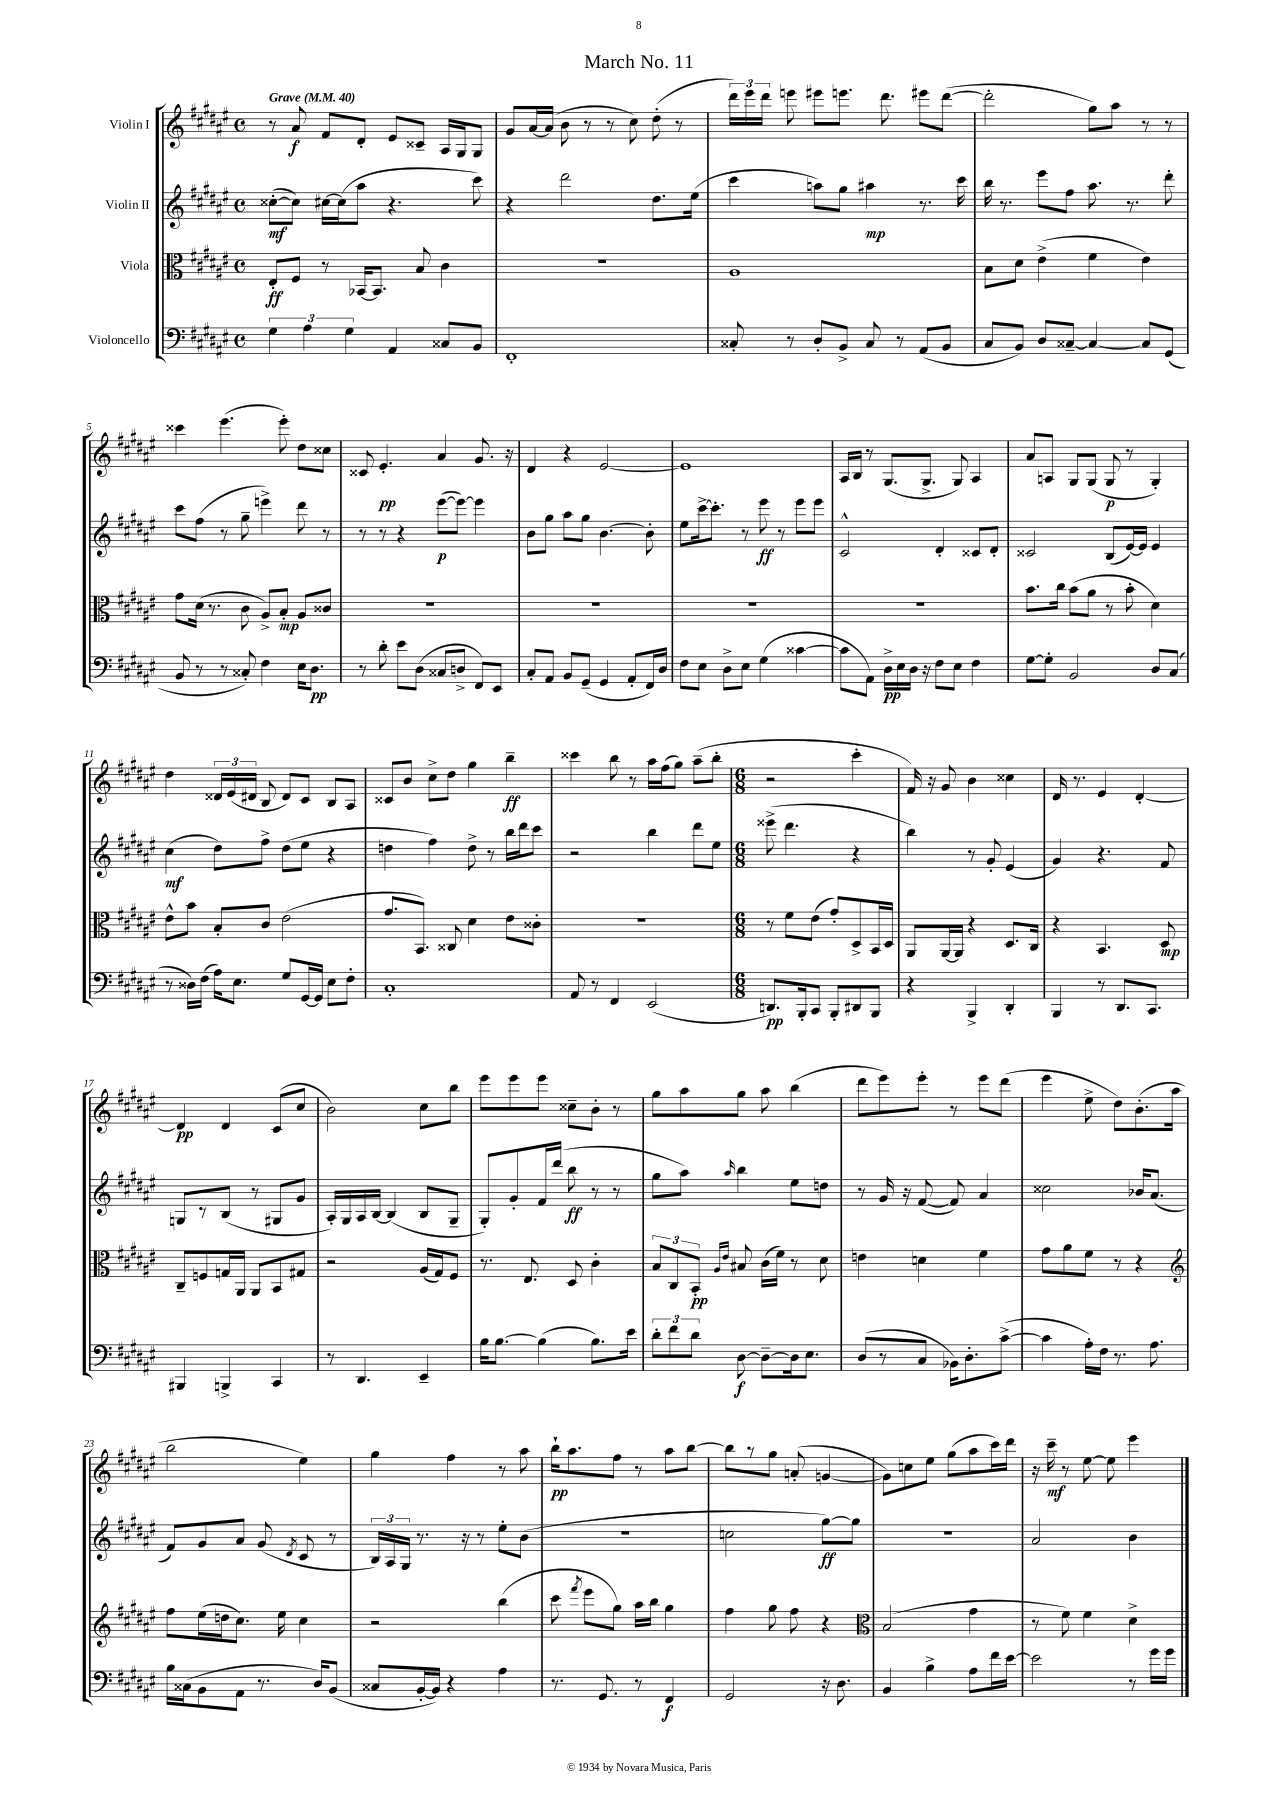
\header { title = "March No. 11" }
<<
\new StaffGroup <<
\new Staff = "s0" \with { instrumentName = "Violin I" } {
    \clef treble \key fis \major \defaultTimeSignature \time 4/4 \tempo "Grave" 4 = 40
    \autoBeamOff r8 ais'8\f fis'8[ dis'8]-. eis'8[ cisis'8]-- ais16[ gis16 gis8] |
    gis'8[ ais'16~ ais'16]( b'8 r8 r8 cis''8) dis''8-.( r8 |
    \tuplet 3/2 { dis'''16[) eis'''16 dis'''16] } e'''8 eis'''8[ e'''8.] dis'''8. eis'''8[ dis'''8]~( |
    dis'''2-. gis''8[) ais''8] r8 r8 |
    cisis'''4 eis'''4.( eis'''8-.) dis''8[ cisis''8] |
    cisis'8 eis'4.-.\pp ais'4 gis'8. r16 |
    dis'4 r4 eis'2~ |
    eis'1 |
    ais16[ b16] r8 gis8.[( gis8.]-> gis8) ais4 |
    ais'8[ a8] gis8[ gis8]( gis8\p r8 gis4-.) |
    dis''4 \tuplet 3/2 { disis'16[ eis'16( dis'16] } b8 dis'8[) cis'8] b8[ ais8] |
    cisis'8[ b'8] cis''8[-> dis''8] gis''4 b''4--\ff |
    cisis'''4 b''8 r8 ais''16[ fis''16( gis''8]) ais''8[--( b''8]-. |
    \numericTimeSignature \time 6/8 r2 cis'''4-. |
    fis'16) r16 gis'8 b'4 cisis''4 |
    dis'16 r8. eis'4 dis'4~-. |
    dis'4\pp dis'4 cis'8[( cis''8] |
    b'2) cis''8[ b''8] |
    eis'''8[ eis'''8 eis'''8] cisis''8[-- b'8]-. r8 |
    gis''8[ ais''8 gis''8] ais''8 b''4( |
    dis'''8[ eis'''8) eis'''8]-. r8 eis'''8[ dis'''8]( |
    eis'''4 eis''8-> dis''8[) b'8.-.( ais''16] |
    b''2 eis''4) |
    gis''4 fis''4 r8 ais''8 |
    b''16[-!\pp ais''8. fis''8] r8 ais''8[ b''8]~ |
    b''8[ r8 gis''8] a'8-.( g'4~ |
    g'8[) c''8 eis''8] gis''8[( ais''8 cis'''16) dis'''16] |
    r16 cis'''16--\mf r8 eis''8~ eis''8 eis'''4 \bar "|." |
}
\new Staff = "s1" \with { instrumentName = "Violin II" } {
    \clef treble \key fis \major \defaultTimeSignature \time 4/4
    \autoBeamOff cisis''8[~-.\mf( cisis''8]) cis''16[~ cis''16( ais''8] r4. cis'''8) |
    r4 dis'''2 dis''8.[ eis''16]( |
    cis'''4 a''8[) gis''8] ais''4\mp r8. cis'''16 |
    b''16 r8. eis'''8[ fis''8] ais''8. r8. dis'''8-. |
    cis'''8[ fis''8]( r8 gis''8-- e'''4->) dis'''8 r8 |
    r8 r8 r4 eis'''8[~\p( eis'''8]~) eis'''4 |
    b'8[ gis''8] ais''8[ gis''8] b'4.~ b'8-. |
    eis''8[ cis'''16~-> cis'''8.]-. r8 eis'''8\ff r8 eis'''8[ eis'''8] |
    cis'2-^ dis'4-. cisis'8[ dis'8]-. |
    cisis'2 b8[( eis'16~) eis'16] eis'4 |
    cis''4\mf( dis''8[) fis''8]-> dis''8[( eis''8] r4 |
    d''4 fis''4) d''8-> r8 b''16[ dis'''16 cis'''8] |
    r2 b''4 dis'''8[ eis''8] |
    \numericTimeSignature \time 6/8 eisis'''8->( dis'''4. r4 |
    b''4) r8 gis'8-. eis'4( |
    gis'4) r4. fis'8 |
    g8[ r8 b8]( r8 gis8[ gis'8] |
    ais16[-.) gis16 ais16 b16]~ b4( b8[ gis8]-- |
    gis8[-.) gis'8-. fis'16 dis'''16]( b''8\ff r8 r8 |
    gis''8[ ais''8]) \grace { ais''16 } b''4 eis''8[ d''8] |
    r8 gis'16 r16 fis'8~( fis'8) ais'4 |
    cisis''2 bes'16[ ais'8.]( |
    fis'8[) gis'8 ais'8] gis'8( \acciaccatura { dis'8 } cis'8 r8 |
    \tuplet 3/2 { b16[) ais16 gis16] } r8. r16 r8 eis''8[-. b'8]( |
    R2. |
    c''2 gis''8[~\ff) gis''8] |
    R2. |
    ais'2 b'4 \bar "|." |
}
\new Staff = "s2" \with { instrumentName = "Viola" } {
    \clef alto \key fis \major \defaultTimeSignature \time 4/4
    \autoBeamOff eis8[-.\ff fis8] r8 bes,16[~ bes,8.] b8 cis'4 |
    R1 |
    ais1 |
    b8[ dis'8] eis'4->( fis'4 eis'4) |
    gis'8[ dis'16]( r8. cis'8 ais8[->) b8]-.\mp ais8[ cisis'8] |
    R1 |
    R1 |
    R1 |
    R1 |
    b'8.[ cis''16] b'8[( ais'8] r8 b'8-. dis'4) |
    eis'8[-^ b'8] b8[-. cis'8] eis'2( |
    gis'8.[ b,8.]) cisis8 dis'4 eis'8[ cisis'8]-. |
    R1 |
    \numericTimeSignature \time 6/8 r8 fis'8[ eis'8]( gis'8[-.) dis8-> b,16 dis16] |
    ais,8[ ais,16~ ais,16] r4 dis8.[ cis16] |
    r4 b,4. dis8\mp |
    cis8[-- f8 g16 ais,16] ais,8[ b,8 gis8] |
    r2 ais16[( gis16) fis8] |
    r8. eis8. dis8 cis'4-. |
    \tuplet 3/2 { b8[ cis8 b,8]-.\pp } \grace { ais16[ eis'16] } bis8 cis'16[( fis'16]) r8 dis'8 |
    e'4 d'4 fis'4 |
    gis'8[ ais'8 fis'8] r8 r4 |
    \clef treble fis''8[ eis''16( d''16 cis''8.]) eis''16 cis''4 |
    r2 b''4( |
    cis'''8 \acciaccatura { fis'''8 } eis'''8[ gis''8]) ais''16[ b''16] gis''4 |
    fis''4 gis''8 fis''8 r4 |
    \clef alto b2( gis'4 |
    r8 fis'8) fis'4 dis'4-> \bar "|." |
}
\new Staff = "s3" \with { instrumentName = "Violoncello" } {
    \clef bass \key fis \major \defaultTimeSignature \time 4/4
    \autoBeamOff \tuplet 3/2 { gis4 ais4 gis4 } ais,4 cisis8[ b,8] |
    fis,1-. |
    cisis8-. r8 dis8[-. b,8]-> cisis8 r8 ais,8[( b,8] |
    cis8[ b,8]) dis8[ cisis8]~-- cisis4~ cisis8[ gis,8]( |
    b,8 r8 r8 cisis8-.) fis4 eis16[ dis8.]\pp |
    r8 dis'8-. eis'8[ dis8]( cisis8[ d8]-> fis,8[) eis,8] |
    cis8[-. ais,8] b,8[ gis,8]--( gis,4 ais,8[-. fis,16) dis16] |
    fis8[ eis8] dis8[-> eis8] gis4( cisis'4~ |
    cisis'8[ ais,8]) dis16[->\pp eis16 dis16] r16 fis8[ eis8] fis4 |
    gis8[~ gis8]-. b,2 dis8[ cis8]( |
    r8 disis16[) fis16]( ais16[) eis8.] gis8[ gis,16~ gis,16] eis8[ fis8]-. |
    cis1-. |
    ais,8 r8 fis,4 eis,2( |
    \numericTimeSignature \time 6/8 d,8.[\pp) b,,16-. cis,8] b,,8[-. dis,8 b,,8] |
    r4 b,,4-> dis,4-. |
    b,,4 r8 dis,8.[ cis,8.] |
    bis,,4 b,,4-> cis,4 |
    r8 dis,4. eis,4-- |
    b16[ b8.]~ b4( b8.[) eis'16] |
    \tuplet 3/2 { dis'8[-. fis'8 dis'8] } dis8~\f dis8[~-- dis16 eis8.] |
    dis8[( r8 cis8] bes,16[) dis8.-. cis'8]~->( |
    cis'4 ais16[-.) fis16] r8. ais8. |
    b16[ cisis16( b,8 ais,8] r8. dis16[) b,8]( |
    cisis8[ b,16~-. b,16]) r4 ais4 |
    r8. gis,8. r8 fis,4\f |
    gis,2 r16 dis8. |
    b,4 b4-> ais8[ fis'16 eis'16]~ |
    eis'2 r8 gis'16[ gis'16] \bar "|." |
}
>>
>>
